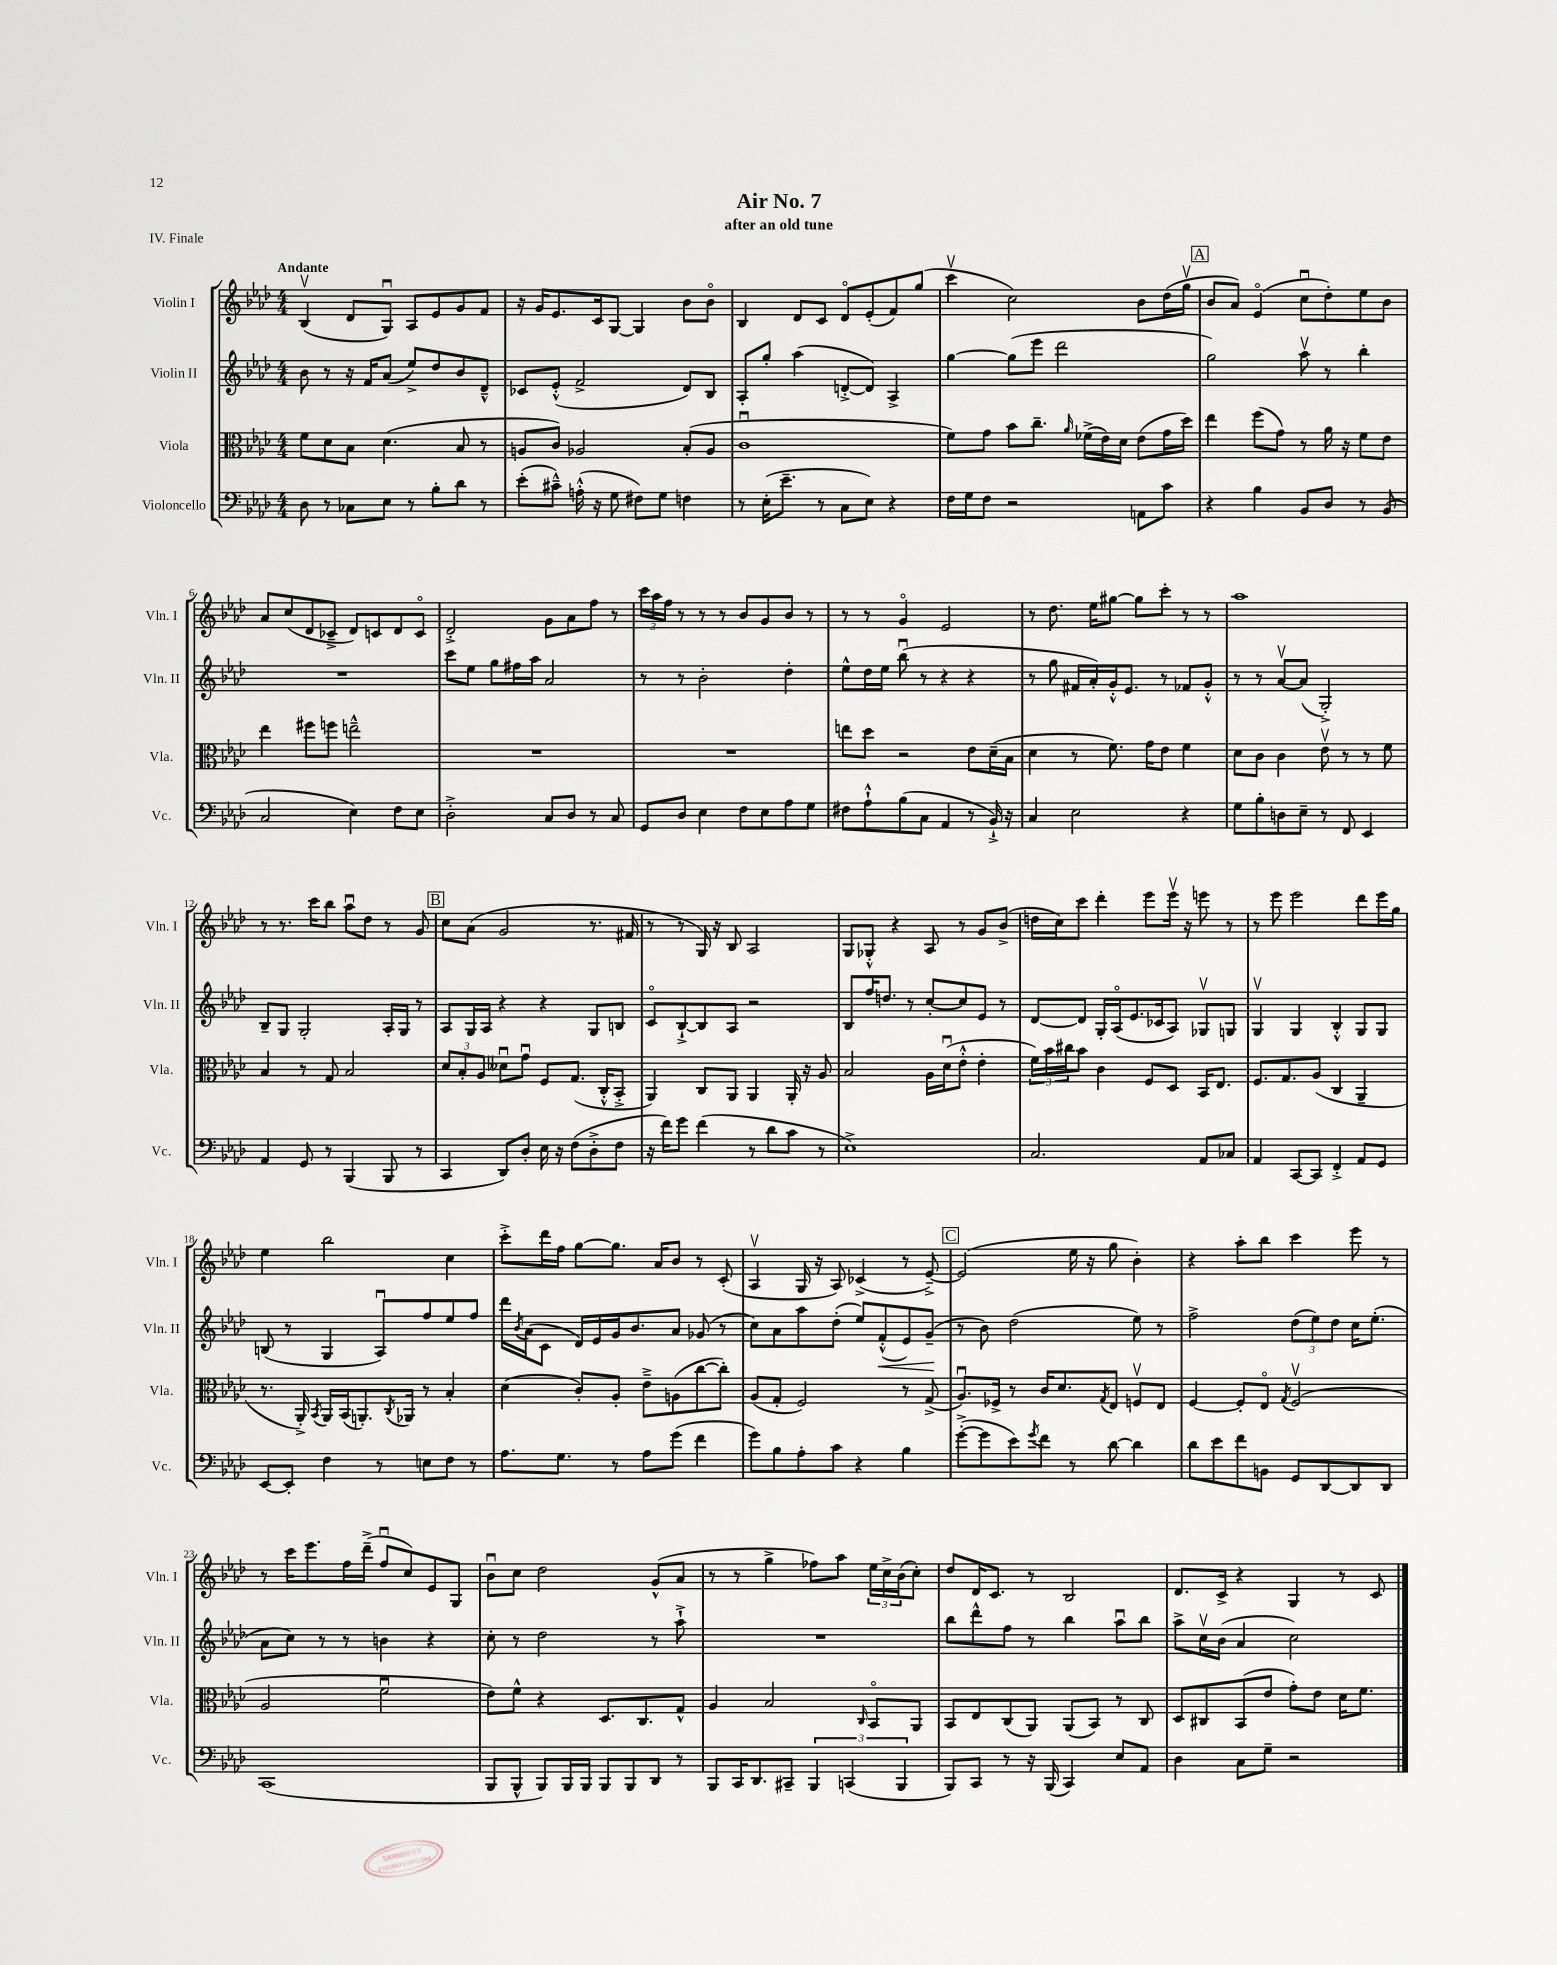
\header { title = "Air No. 7" subtitle = "after an old tune" piece = "IV. Finale" }
<<
\new StaffGroup <<
\new Staff = "s0" \with { instrumentName = "Violin I" shortInstrumentName = "Vln. I" } {
    \clef treble \key aes \major \numericTimeSignature \time 4/4 \tempo "Andante"
    bes4\upbow( des'8 g8\downbow) aes8 ees'8 g'8 f'8 |
    r16 g'16 ees'8. c'16 g8~ g4 bes'8 bes'8\flageolet |
    bes4 des'8 c'8 des'8\flageolet ees'8-.( f'8) g''8( |
    c'''4\upbow c''2) bes'8 des''16( g''16\upbow |
    \mark \markup { \box "A" } bes'8 aes'8) ees'4\flageolet( c''8\downbow des''8-.) ees''8 bes'8 |
    aes'8 c''8( des'8 ces'8---> des'8) c'8 des'8 c'8\flageolet |
    des'2-.-> g'8 aes'8 f''8 r8 |
    \tuplet 3/2 { c'''16 aes''16 f''16 } r8 r8 r8 bes'8 g'8 bes'8 r8 |
    r8 r8 g'4\flageolet ees'2 |
    r8 des''8. ees''16 gis''8~ gis''8 c'''8-. r8 r8 |
    aes''1 |
    r8 r8. c'''16 bes''8 aes''8\downbow des''8 r8 g'8 |
    \mark \markup { \box "B" } c''8 aes'8( g'2 r8. fis'16 |
    r8 r8 g16) r16 bes8 aes2 |
    g8 ges8-.-^ r4 aes8 r8 g'8 bes'8->( |
    d''16 c''16) c'''8 des'''4-. ees'''8 ees'''16\upbow r16 e'''8 r8 |
    r8 ees'''8 ees'''2 des'''8 ees'''16 g''16 |
    ees''4 bes''2 c''4 |
    c'''8-.-> des'''16 f''16 g''8~ g''8. aes'16 bes'8 r8 c'8-.( |
    aes4\upbow g16 r16 aes8) ces'4->( r8 ees'8~--->) |
    \mark \markup { \box "C" } ees'2( ees''16 r16 g''8 bes'4-.) |
    r4 aes''8-. bes''8 c'''4 ees'''8 r8 |
    r8 c'''16 ees'''8. f''16 des'''16--->( f''8\downbow c''8) ees'8 g8 |
    bes'8\downbow c''8 des''2 g'8-^( aes'8 |
    r8 r8 g''4-> fes''8) aes''8 \tuplet 3/2 { ees''16 c''16-> bes'16( } c''8-.) |
    des''8 des'16 c'8. r8 bes2 |
    des'8. c'16-> r4 g4 r8 c'8 \bar "|." |
}
\new Staff = "s1" \with { instrumentName = "Violin II" shortInstrumentName = "Vln. II" } {
    \clef treble \key aes \major \numericTimeSignature \time 4/4
    bes'8 r8 r16 f'16 aes'8( ees''8->) des''8 bes'8 des'8---^ |
    ces'8 ees'8-.-^( f'2-> des'8) bes8 |
    aes8-. g''8-. aes''4( d'8~-.-> d'8) aes4-> |
    g''4~ g''8( ees'''8 des'''2 |
    \mark \markup { \box "A" } g''2) aes''8\upbow r8 bes''4-. |
    R1 |
    c'''8 ees''8 g''8 fis''16 aes''16 aes'2 |
    r8 r8 bes'2-. des''4-. |
    ees''8-^ des''16 ees''16 bes''8\downbow( r8 r4 r4 |
    r8 g''8 fis'16 aes'16-.) g'16-.-^ ees'8. r8 fes'8 g'8-.-^ |
    r8 r8 aes'8~\upbow aes'8( g2-.->) |
    bes8-- g8 g2-. aes16-. g16 r8 |
    \mark \markup { \box "B" } aes8 g16 aes16 r4 r4 g8 b8 |
    c'8\flageolet bes8~-!-> bes8 aes8 r2 |
    bes8 f''16 d''8. r8 c''8~-. c''8 ees'8 r8 |
    des'8~ des'8 g16-. aes16\flageolet( ees'8. ces'16 aes8) ges8\upbow g8 |
    g4\upbow g4 bes4-.-^ g8 g8 |
    b8( r8 g4 aes8\downbow) f''8 ees''8 f''8 |
    des'''16 \acciaccatura { bes'8 } aes'16( c'8 des'16) ees'16 g'16 bes'8. aes'8 ges'8( r8 |
    c''8) aes'8 aes''8 des''8-.( ees''8) f'8-.-^\<( ees'8) g'8--\!( |
    \mark \markup { \box "C" } r8 bes'8) des''2( ees''8) r8 |
    f''2-> \tuplet 3/2 { des''8( ees''8) des''8 } c''16 ees''8.-.( |
    aes'8 c''8) r8 r8 b'4 r4 |
    c''8-. r8 des''2 r8 aes''8-!-> |
    R1 |
    bes''8 des'''8-^ f''8 r8 bes''4 aes''8\downbow bes''8 |
    aes''8-> c''16\upbow bes'16( aes'4 c''2) \bar "|." |
}
\new Staff = "s2" \with { instrumentName = "Viola" shortInstrumentName = "Vla." } {
    \clef alto \key aes \major \numericTimeSignature \time 4/4
    f'8 des'8 bes8 des'4.( bes8 r8 |
    a8 c'8) aes2 bes8-.( aes8 |
    c'1\downbow |
    f'8) g'8 bes'8 c''8.-- \grace { aes'16 } fes'16->( ees'16) des'16 ees'8( g'16 des''16) |
    \mark \markup { \box "A" } ees''4 f''8( g'8) r8 aes'16 r16 f'8 ees'8 |
    ees''4 fis''8 f''8 e''2---^ |
    R1 |
    R1 |
    e''8 des''8 r2 ees'8 des'16--( bes16 |
    des'4 r8 f'8.) g'16 ees'8 f'4 |
    des'8 c'8 c'4 ees'8\upbow r8 r8 f'8 |
    bes4 r8 g8 bes2 |
    \mark \markup { \box "B" } \tuplet 3/2 { des'8 bes8-. aes8 } deses'8\downbow g'8\downbow f8 g8.( c16-.-^ bes,8-.-> |
    aes,4) c8 aes,8 aes,4 aes,16-. r16 aes8 |
    bes2 aes16 des'16\downbow( ees'8-.-^ ees'4-. |
    \tuplet 3/2 { f'16) bes'16 cis''16 } bes'8 c'4 f8 des8 bes,16 ees8. |
    f8. g8. aes8( c4 aes,4-- |
    r8. aes,16-.->) \acciaccatura { bes,8 } aes,16 bes,16( a,8.-.) \acciaccatura { c8 } aes,16 r8 bes4-. |
    des'4( c'8-.) aes8-. ees'8---> a8( c''8~ c''8-.) |
    aes8( g8-. f2) r8 g8->( |
    \mark \markup { \box "C" } aes8.\downbow) fes16-> r8 c'16 des'8. \acciaccatura { g8 } ees8 f8\upbow ees8 |
    f4~ f8-. ees8\flageolet \acciaccatura { g8 } f2\upbow( |
    aes2 f'2\downbow |
    ees'8) f'8-^ r4 des8. c8. g8-^ |
    aes4 bes2 \grace { c16 } bes,8\flageolet aes,8 |
    bes,8 ees8 c8( aes,8) aes,8( bes,8) r8 c8 |
    des8 cis8 bes,8( ees'8 g'8-.) ees'8 des'16 f'8. \bar "|." |
}
\new Staff = "s3" \with { instrumentName = "Violoncello" shortInstrumentName = "Vc." } {
    \clef bass \key aes \major \numericTimeSignature \time 4/4
    des8 r8 ces8 ees8 r8 bes8-. des'8 r8 |
    ees'8-.( cis'8---^) a16-.-^( r16 g8 fis8) g8 f4 |
    r8 ees16-.( ees'8.-- r8 c8 ees8) r4 |
    f16 g16 f8 r2 a,8 c'8 |
    \mark \markup { \box "A" } r4 bes4 bes,8 des8 r8 bes,8( |
    c2 ees4) f8 ees8 |
    des2-.-> c8 des8 r8 c8 |
    g,8 des8 ees4 f8 ees8 aes8 g8 |
    fis8 aes8-!-^ bes8( c8 aes,4 r8 bes,16-!->) r16 |
    c4 ees2 r4 |
    g8 bes8-. d8 ees8-- r8 f,8 ees,4 |
    aes,4 g,8 r8 bes,,4( bes,,8 r8 |
    \mark \markup { \box "B" } c,4 des,8) des8-. ees16 r16 f8( des8-.-> f8 |
    r16 f'16) g'8 f'4( r8 des'8 c'8 r8 |
    ees1->) |
    c2. aes,8 ces8 |
    aes,4 c,8~ c,8 f,4-.-> aes,8 g,8 |
    ees,8~ ees,8-. f4 r8 e8 f8 r8 |
    aes8. g8. r8 aes8 g'8( f'4 |
    g'8) bes8 aes8-. c'8 r4 bes4 |
    \mark \markup { \box "C" } g'8~-.->( g'8 ees'8) \acciaccatura { g'8 } f'8 r8 des'8~ des'4 |
    des'8 ees'8 f'8 b,8 g,8 des,8~ des,8 des,8 |
    c,1( |
    bes,,8 bes,,8-^ bes,,8) bes,,16 bes,,16 bes,,8 bes,,8 des,8 r8 |
    bes,,8 c,16 des,8. cis,8-- \tuplet 3/2 { bes,,4 c,4( bes,,4 } |
    bes,,8) c,8 r8 r16 bes,,16( c,4) ees8 aes,8 |
    des4 c8 g8-- r2 \bar "|." |
}
>>
>>
